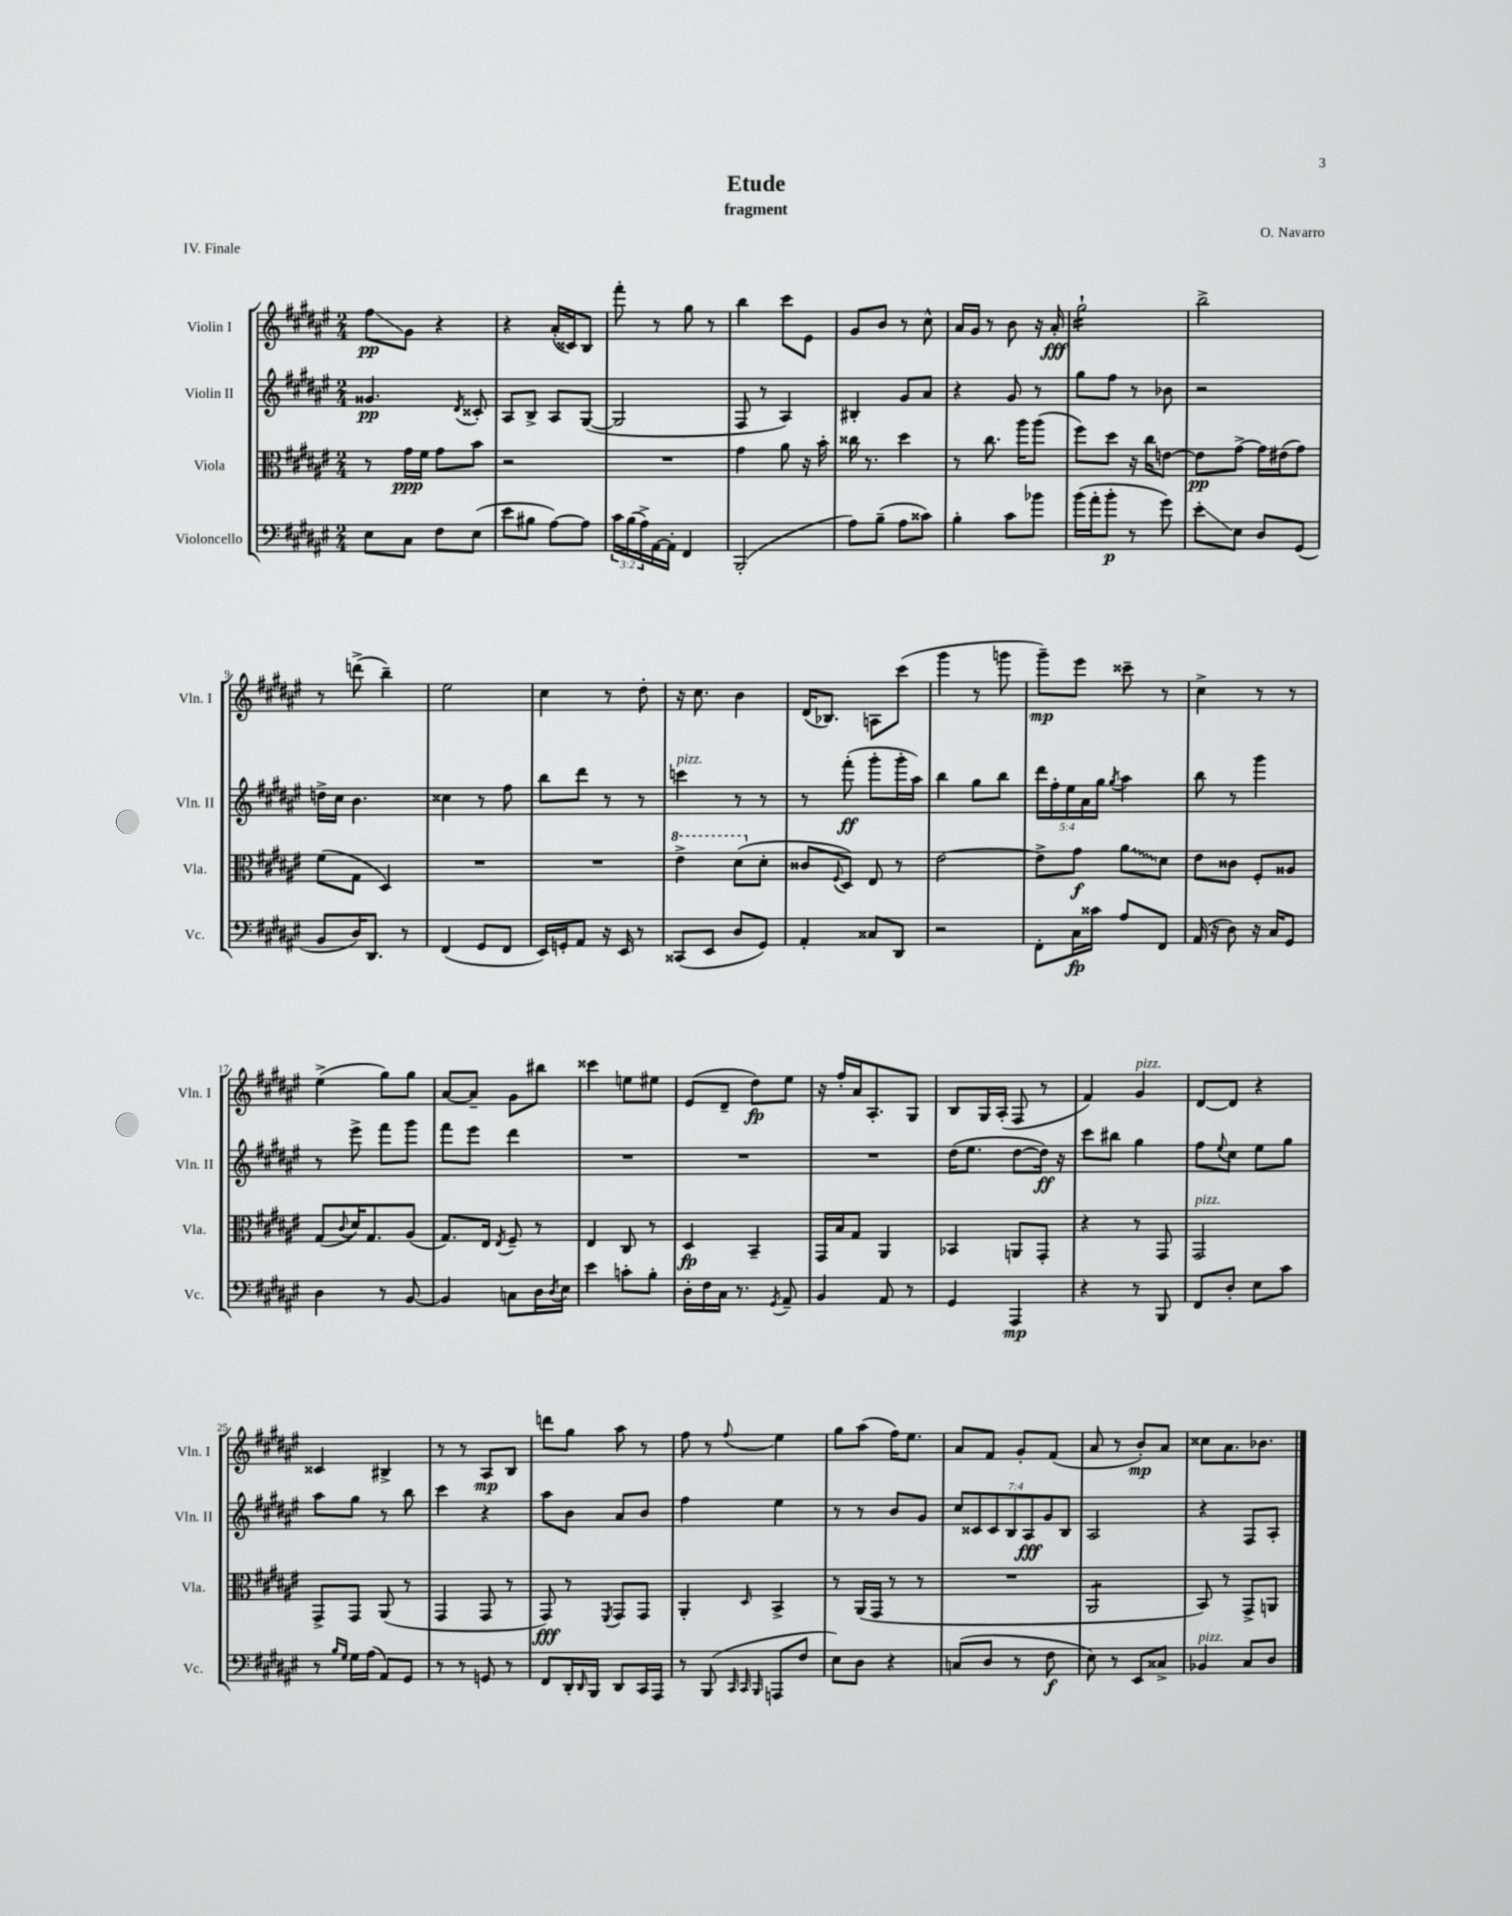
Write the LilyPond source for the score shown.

\header { title = "Etude" composer = "O. Navarro" subtitle = "fragment" piece = "IV. Finale" }
<<
\new StaffGroup <<
\new Staff = "s0" \with { instrumentName = "Violin I" shortInstrumentName = "Vln. I" } {
    \clef treble \key fis \major \numericTimeSignature \time 2/4
    fis''8\glissando\pp gis'8 r4 |
    r4 ais'16-.( cisis'16) b8 |
    fis'''8-. r8 gis''8 r8 |
    b''4 cis'''8 eis'8 |
    gis'8 b'8 r8 cis''8-^ |
    ais'16 gis'16 r8 b'8 r16 ais'16-.\fff |
    gis''2:16-! |
    b''2-> |
    r8 d'''8->( b''4--) |
    eis''2 |
    cis''4 r8 dis''8-. |
    r16 cis''8. b'4 |
    dis'16( bes8.) a8 cis'''8( |
    gis'''4 r8 g'''8 |
    gis'''8--\mp) eis'''8 cisis'''8-- r8 |
    cis''4-> r8 r8 |
    eis''4->( gis''8) gis''8 |
    ais'8~ ais'8-- gis'8 bis''8 |
    cisis'''4 e''8 eis''8 |
    eis'8( dis'8-- dis''8\fp) eis''8 |
    r16 fis''16-. ais'16 ais8.-. gis8 |
    b8 gis16 ais16-.( fis8 r8 |
    fis'4) gis'4^\markup { \italic "pizz." } |
    dis'8~ dis'8 r4 |
    cisis'4 bis4-> |
    r8 r8 ais8\mp b8 |
    d'''8 gis''8 ais''8 r8 |
    fis''8 r8 \appoggiatura { fis''8 } eis''4 |
    gis''8 ais''8( fis''16) eis''8. |
    ais'8 fis'8 gis'8-. fis'8( |
    ais'8 r8 b'8-.\mp) ais'8 |
    cisis''8 ais'8. bes'8. \bar "|." |
}
\new Staff = "s1" \with { instrumentName = "Violin II" shortInstrumentName = "Vln. II" } {
    \clef treble \key fis \major \numericTimeSignature \time 2/4 \override Staff.TupletNumber.text = #tuplet-number::calc-fraction-text
    gisis'4.\pp \acciaccatura { dis'8 } cisis'8-. |
    ais8 b8-> ais8 gis8~( |
    gis2 |
    fis8 r8 ais4) |
    bis4-. gis'8 ais'8 |
    r4 gis'8 r8 |
    gis''8 fis''8 r8 bes'8 |
    r2 |
    d''16-> cis''16 b'4. |
    cisis''4 r8 fis''8 |
    b''8 dis'''8 r8 r8 |
    c'''4^\markup { \italic "pizz." } r8 r8 |
    r8 fis'''8-.\ff( gis'''8-. gis'''16-. ais''16) |
    b''4 gis''8 b''8 |
    \tuplet 5/4 { dis'''16 fis''16-. eis''16 ais'16 gis''16 } \acciaccatura { gis''8 } ais''4 |
    b''8 r8 gis'''4 |
    r8 eis'''8-> fis'''8 gis'''8 |
    fis'''8 eis'''8 dis'''4 |
    R2 |
    R2 |
    R2 |
    dis''16( eis''8. dis''8~ dis''16\ff) r16 |
    cis'''8 bis''8 gis''4 |
    fis''8 \appoggiatura { eis''8 } cis''8 eis''8 gis''8 |
    ais''8 gis''8 r8 b''8 |
    cis'''4 r4 |
    ais''8 b'8 ais'8 b'8 |
    fis''4 eis''4 |
    r8 r8 b'8 gis'8 |
    \tuplet 7/4 { cis''8 cisis'8 cisis'8 b8 ais8\fff gis'8 b8 } |
    ais2 |
    r4 fis8 ais8-. \bar "|." |
}
\new Staff = "s2" \with { instrumentName = "Viola" shortInstrumentName = "Vla." } {
    \clef alto \key fis \major \numericTimeSignature \time 2/4
    r8 gis'16\ppp fis'16 gis'8 b'8 |
    r2 |
    R2 |
    gis'4 ais'8 r16 b'16-. |
    cisis''16 r8. dis''4 |
    r8 cis''8. ais''16 ais''8( |
    fis''8) dis''8 r16 cis''16 e'8~ |
    e'8\pp gis'8~-> gis'16 eis'16( gis'8) |
    fis'8( gis8 dis4) |
    R2 |
    R2 |
    \ottava #1 eis''4-> dis''8( \ottava #0 dis'8-. |
    cisis'8 \appoggiatura { fis8 } dis8) eis8 r8 |
    eis'2~ |
    eis'8-> gis'8\f \once \override Glissando.style = #'zigzag ais'8\glissando dis'8 |
    eis'8 cisis'8 fis8-. aisis8 |
    gis8( \appoggiatura { cis'8 } dis'16) gis8. ais8( |
    gis8.) eis16 \acciaccatura { eis8 } fis8-- r8 |
    eis4 cis8 r8 |
    dis4\fp b,4-- |
    gis,16 b16 gis8 ais,4 |
    bes,4 a,8 gis,8-. |
    r4 r8 gis,8 |
    gis,2^\markup { \italic "pizz." } |
    gis,8-> gis,8 ais,8( r8 |
    gis,4 gis,8 r8 |
    gis,8\fff) r8 \acciaccatura { fis,8 } gis,8 gis,8 |
    ais,4-. \grace { dis16 } b,4-> |
    r8 ais,16( gis,16 r8 r8 |
    R2 |
    ais,2:8 |
    b,8) r8 gis,8-> a,8 \bar "|." |
}
\new Staff = "s3" \with { instrumentName = "Violoncello" shortInstrumentName = "Vc." } {
    \clef bass \key fis \major \numericTimeSignature \time 2/4 \override Staff.TupletNumber.text = #tuplet-number::calc-fraction-text
    eis8 cis8 fis8 eis8( |
    eis'8 bis8 ais8~) ais8 |
    \tuplet 3/2 { cis'16 b16( ais16->) } ais,16~ ais,16-. fis,4 |
    b,,2-.( |
    ais8) b8--( ais8 cisis'8) |
    b4-. cis'8 bes'8 |
    b'16( ais'16-. b'8-.\p r8 gis'8) |
    eis'8-.\glissando eis8 dis8 gis,8( |
    b,8 dis16) dis,8. r8 |
    fis,4( gis,8 fis,8 |
    eis,16) g,16-. ais,8 r16 eis,16 r8 |
    cisis,8( eis,8 dis8 gis,8) |
    ais,4-. cisis8 dis,8 |
    r2 |
    fis,8-. cis16\fp cisis'16 ais8 fis,8 |
    ais,16( r16 dis8) r16 cis16 gis,8 |
    dis4 r8 b,8~ |
    b,4 c8 dis16 \acciaccatura { dis8 } eis16 |
    eis'4 c'8-. b8-. |
    dis16-. fis16 cis16 r8. \acciaccatura { gis,8 } ais,8-- |
    b,4 ais,8 r8 |
    gis,4 ais,,4\mp |
    r4 r8 b,,8 |
    fis,8 dis8-. eis8 cis'8 |
    r8 \grace { b16 gis16 } gis16 ais16( ais,8) gis,8 |
    r8 r8 g,8 r8 |
    fis,8 dis,16-. \grace { dis,16 } b,,16 dis,8 cis,16 ais,,16 |
    r8 b,,8( \grace { cis,32 cis,32 b,,32 } a,,8 fis8 |
    eis8) dis8 r4 |
    c8( dis8 r8 fis8\f |
    eis8) r8 eis,8 cisis8-> |
    bes,4^\markup { \italic "pizz." } cis8 dis8 \bar "|." |
}
>>
>>
